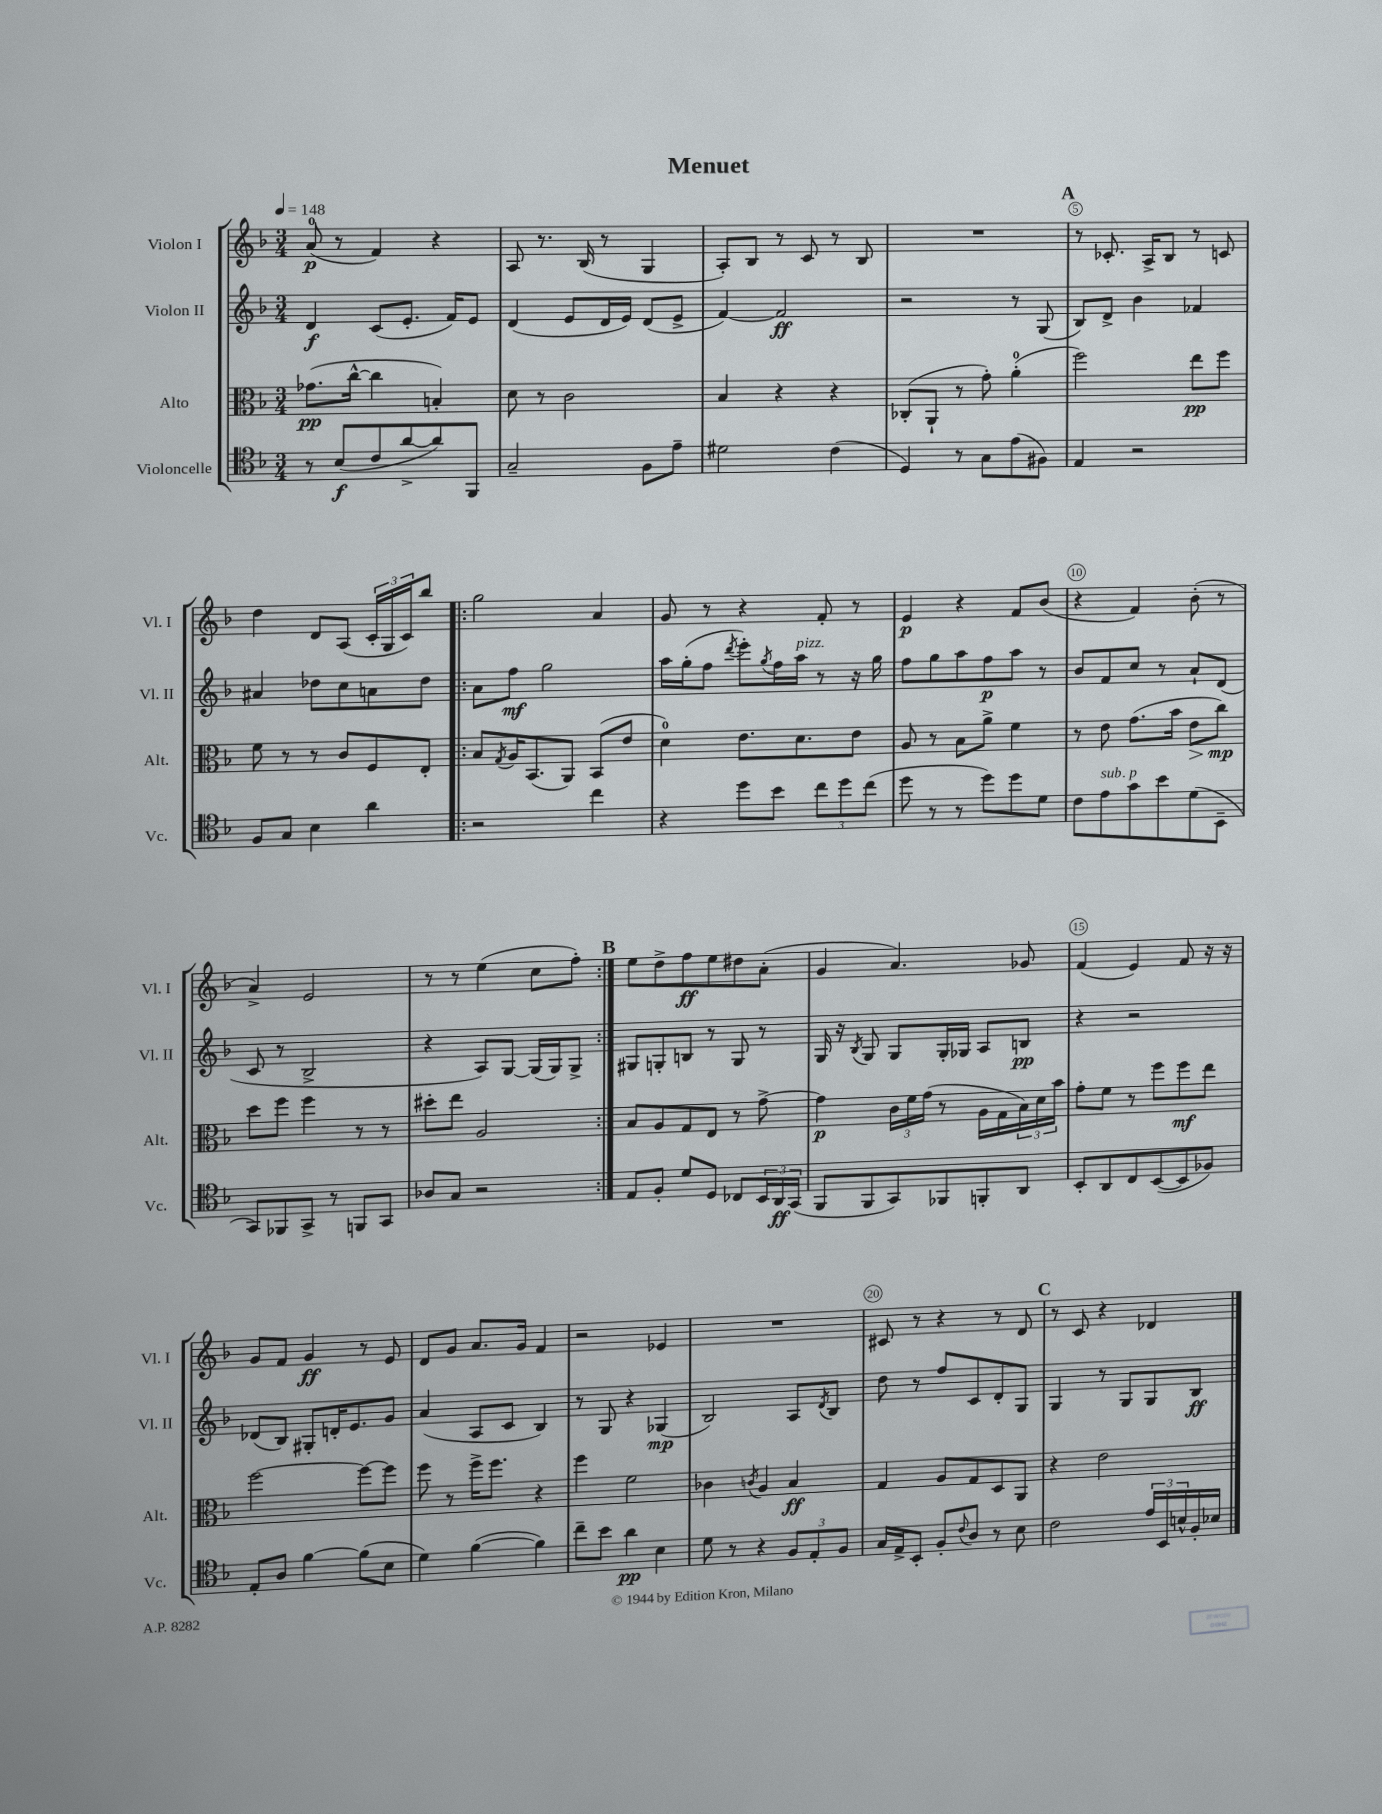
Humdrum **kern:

**kern	**dynam	**kern	**dynam	**kern	**dynam	**kern	**dynam
*part4	*part4	*part3	*part3	*part2	*part2	*part1	*part1
*staff4	*staff4	*staff3	*staff3	*staff2	*staff2	*staff1	*staff1
*I"Violoncelle	*	*I"Alto	*	*I"Violon II	*	*I"Violon I	*
*I'Vc.	*	*I'Alt.	*	*I'Vl. II	*	*I'Vl. I	*
*clefC4	*	*clefC3	*	*clefG2	*	*clefG2	*
*k[b-]	*	*k[b-]	*	*k[b-]	*	*k[b-]	*
*M3/4	*	*M3/4	*	*M3/4	*	*M3/4	*
*MM148	*	*MM148	*	*MM148	*	*MM148	*
=1	=1	=1	=1	=1	=1	=1	=1
8r	.	(8.g-X\L	pp	4d/	f	(8a/	p
(8B-/L	f	.	.	.	.	8r	.
.	.	[16cc^^\Jk	.	.	.	.	.
8c/	.	4cc\]	.	(8c/L	.	4f/)	.
[8a^/	.	.	.	8.e'/J	.	.	.
8a/])	.	4Bn'/)	.	.	.	4r	.
.	.	.	.	16f/KL)	.	.	.
8FF/J	.	.	.	8e/J	.	.	.
=2	=2	=2	=2	=2	=2	=2	=2
2G~/	.	8d\	.	(4d/	.	8A/	.
.	.	8r	.	.	.	8.r	.
.	.	2c\	.	8e/L	.	.	.
.	.	.	.	.	.	(16B-/	.
.	.	.	.	16d/L	.	8r	.
.	.	.	.	16e/JJ)	.	.	.
8F\L	.	.	.	(8d/L	.	4G/	.
8e~\J	.	.	.	8e^/J	.	.	.
=3	=3	=3	=3	=3	=3	=3	=3
2d#X\	.	4B-/	.	[4f/)	.	8A'/L)	.
.	.	.	.	.	.	8B-/J	.
.	.	4r	.	2f/]	ff	8r	.
.	.	.	.	.	.	8c/	.
(4c\	.	4r	.	.	.	8r	.
.	.	.	.	.	.	8B-/	.
=4	=4	=4	=4	=4	=4	=4	=4
4D/)	.	(8C-X'/L	.	2r	.	2.r	.
.	.	8AA`/J	.	.	.	.	.
8r	.	8r	.	.	.	.	.
8G\L	.	8g'\)	.	.	.	.	.
(8e\	.	(4a'\	.	8r	.	.	.
8F#X\J)	.	.	.	(8G/	.	.	.
!!LO:REH:place=s1:t=A
=5	=5	=5	=5	=5	=5	=5	=5
4E/	.	2ff\)	.	8B-/L)	.	8r	.
.	.	.	.	8d^/J	.	8.c-X'/	.
2r	.	.	.	4b-\	.	.	.
.	.	.	.	.	.	16A^/KL	.
.	.	.	.	.	.	8B-/J	.
.	.	8ee\L	pp	4f-X/	.	8r	.
.	.	8ff\J	.	.	.	8cn/	.
!!LO:LB:g=z
=6	=6	=6	=6	=6	=6	=6	=6
8F/L	.	8f\	.	4a#X/	.	4dd\	.
8G/J	.	8r	.	.	.	.	.
4B-\	.	8r	.	8dd-X\L	.	8d/L	.
.	.	8c/L	.	8cc\	.	(8A/J	.
4a\	.	8F/	.	8an\	.	24c'/LL	.
.	.	.	.	.	.	24G/	.
.	.	.	.	.	.	24c/J)	.
.	.	8E'/J	.	8dd-\J	.	8bb-/J	.
=7!|:	=7!|:	=7!|:	=7!|:	=7!|:	=7!|:	=7!|:	=7!|:
2r	.	8B-/L	.	8a\L	.	2gg\	.
.	.	8qG/	.	.	.	.	.
.	.	16A/K	.	8ff\J	mf	.	.
.	.	(8.BB-/	.	.	.	.	.
.	.	.	.	2gg\	.	.	.
.	.	8AA/J)	.	.	.	.	.
4cc\	.	(8BB-/L	.	.	.	4a/	.
.	.	8e/J	.	.	.	.	.
=8	=8	=8	=8	=8	=8	=8	=8
4r	.	4d\)	.	16aa\LL	.	8g/	.
.	.	.	.	(16gg'\J	.	.	.
.	.	.	.	8ff\J	.	8r	.
.	.	.	.	8qddd/	.	.	.
8dd\L	.	8.e\L	.	8eee'\L)	.	4r	.
.	.	.	.	8qgg/	.	.	.
8b-\J	.	.	.	16ff\L	.	.	.
!	!	!	!	!LO:TX:a:i:t=pizz.	!	!	!
.	.	8.d\	.	16aa\JJ	.	.	.
12cc\L	.	.	.	8r	.	8f'/	.
12dd\	.	.	.	.	.	.	.
.	.	8e\J	.	16r	.	8r	.
(12cc\J	.	.	.	.	.	.	.
.	.	.	.	16gg\	.	.	.
=9	=9	=9	=9	=9	=9	=9	=9
8dd\	.	8A/	.	8ff\L	.	4e/	p
8r	.	8r	.	8gg\	.	.	.
8r	.	8B-\L	.	8aa\	.	4r	.
8dd\L)	.	8a^\J	.	8ff\	p	.	.
8dd\	.	4f\	.	8aa\J	.	8f/L	.
8d\J	.	.	.	8r	.	(8b-/J	.
=10	=10	=10	=10	=10	=10	=10	=10
8c\L	.	8r	.	8b-/L	.	4r	.
!LO:TX:a:i:t=sub. p	!	!	!	!	!	!	!
8e\	.	8e\	.	8f/	.	.	.
8g\	.	(8.g\L	.	8cc/J	.	4f/)	.
8b-\	.	.	.	8r	.	.	.
.	.	16b-\Jk	.	.	.	.	.
!	!	!	!LO:HP:b	!	!	!	!
(8d\	.	8e\L	>	8a`/L	.	(8b-'\	.
8BB-~\J	.	8cc\J)	mp	(8d/J	.	8r	.
.	.	.	]	.	.	.	.
!!LO:LB:g=z
=11	=11	=11	=11	=11	=11	=11	=11
8GG/L)	.	8dd\L	.	8c/	.	4a^/)	.
8FF-X/	.	8ff\J	.	8r	.	.	.
8GG^/J	.	4ff\	.	2B-^/	.	2e/	.
8r	.	.	.	.	.	.	.
8FFn/L	.	8r	.	.	.	.	.
8GG/J	.	8r	.	.	.	.	.
=12	=12	=12	=12	=12	=12	=12	=12
8A-X/L	.	8dd#X'\L	.	4r	.	8r	.
8G/J	.	8ee\J	.	.	.	8r	.
2r	.	2A/	.	8A/L)	.	(4ee\	.
.	.	.	.	[8G/J	.	.	.
.	.	.	.	(16G/LL]	.	8cc\L	.
.	.	.	.	16G/J)	.	.	.
.	.	.	.	8G^/J	.	8ff'\J)	.
!!LO:REH:place=s1:t=B
=13:|!	=13:|!	=13:|!	=13:|!	=13:|!	=13:|!	=13:|!	=13:|!
8E/L	.	8B-/L	.	8G#X/L	.	8ee\L	.
8F'/J	.	8A/	.	8Gn'/	.	8dd^\	.
8d/L	.	8G/	.	8Bn/J	.	8ff\	ff
8D/J	.	8E/J	.	8r	.	8ee\	.
8C-X/L	.	8r	.	8G/	.	8dd#X\	.
24BB-/L	.	[8g^\	.	8r	.	(8a'\J	.
24AA/	ff	.	.	.	.	.	.
(24GG/JJ	.	.	.	.	.	.	.
=14	=14	=14	=14	=14	=14	=14	=14
8FF/L	.	4g\]	p	16G/	.	4g/	.
.	.	.	.	16r	.	.	.
.	.	.	.	8qB-/	.	.	.
8FF/	.	.	.	8G/	.	.	.
8GG/)	.	24c\LL	.	8G/L	.	4.a/)	.
.	.	24f\	.	.	.	.	.
.	.	(24g\JJ	.	.	.	.	.
8FF-X/	.	8r	.	16G'/L	.	.	.
.	.	.	.	16G-X/JJ	.	.	.
8FFn'/	.	16A\LL	.	8A/L	.	.	.
.	.	16G\	.	.	.	.	.
8AA/J	.	24B-\)	.	8Bn/J	pp	8g-X/	.
.	.	24d\	.	.	.	.	.
.	.	24b-\JJ	.	.	.	.	.
=15	=15	=15	=15	=15	=15	=15	=15
8BB-'/L	.	8g'\L	.	4r	.	(4f/	.
8AA/	.	8f\J	.	.	.	.	.
8C/	.	8r	.	2r	.	4e/)	.
([8BB-/	.	8ff\L	.	.	.	.	.
8BB-/]	.	8ff\	mf	.	.	8f/	.
8F-X/J)	.	8ee\J	.	.	.	16r	.
.	.	.	.	.	.	16r	.
!!LO:LB:g=z
=16	=16	=16	=16	=16	=16	=16	=16
8E'/L	.	[2ff\	.	(8d-X/L	.	8g/L	.
8A/J	.	.	.	8B-/J)	.	8f/J	.
[4f\	.	.	.	8G#X'/L	.	4g/	ff
.	.	.	.	16dn'/K	.	.	.
.	.	.	.	8.e/	.	.	.
(8f\L]	.	8ff\L_	.	.	.	8r	.
8B-\J	.	8ff\J]	.	8g/J	.	8e/	.
=17	=17	=17	=17	=17	=17	=17	=17
4d\)	.	8ff\	.	(4a/	.	8d/L	.
.	.	8r	.	.	.	8g/J	.
([4f\	.	16ff^\KL	.	8A/L	.	8.a/L	.
.	.	8.ff\J	.	.	.	.	.
.	.	.	.	8c/J	.	.	.
.	.	.	.	.	.	16g/Jk	.
4f\])	.	4r	.	4B-/)	.	4f/	.
=18	=18	=18	=18	=18	=18	=18	=18
8cc~\L	.	4ff\	.	8r	.	2r	.
8b-\J	.	.	.	8G/	.	.	.
4a\	pp	2f\	.	4r	.	.	.
4B-\	.	.	.	(4G-X/	mp	4e-X/	.
=19	=19	=19	=19	=19	=19	=19	=19
8d\	.	4c-X\	.	2B-/)	.	2.r	.
8r	.	.	.	.	.	.	.
.	.	8qcn/	.	.	.	.	.
4r	.	4A/	.	.	.	.	.
12F/L	.	4B-/	ff	8A/L	.	.	.
12E'/	.	.	.	.	.	.	.
.	.	.	.	8qd/	.	.	.
.	.	.	.	8B-/J	.	.	.
12F/J	.	.	.	.	.	.	.
=20	=20	=20	=20	=20	=20	=20	=20
16G/LL	.	4G/	.	8dd\	.	8c#X/	.
16E^/J	.	.	.	.	.	.	.
8BB-'/J	.	.	.	8r	.	8r	.
8F'/L	.	8A/L	.	8ff/L	.	4r	.
8qqc/	.	.	.	.	.	.	.
8A/J	.	8G/	.	8c/	.	.	.
8r	.	8D/	.	8d'/	.	8r	.
8B-\	.	8AA/J	.	8G/J	.	8d/	.
!!LO:REH:place=s1:t=C
=21	=21	=21	=21	=21	=21	=21	=21
2c\	.	4r	.	4G/	.	8r	.
.	.	.	.	.	.	8c/	.
.	.	2e\	.	8r	.	4r	.
.	.	.	.	8G/L	.	.	.
24e/LL	.	.	.	8G/	.	4d-X/	.
24BB-/	.	.	.	.	.	.	.
24Bn^^/	.	.	.	.	.	.	.
16F'/	.	.	.	8B-/J	ff	.	.
16B-X/JJ	.	.	.	.	.	.	.
==	==	==	==	==	==	==	==
*-	*-	*-	*-	*-	*-	*-	*-
